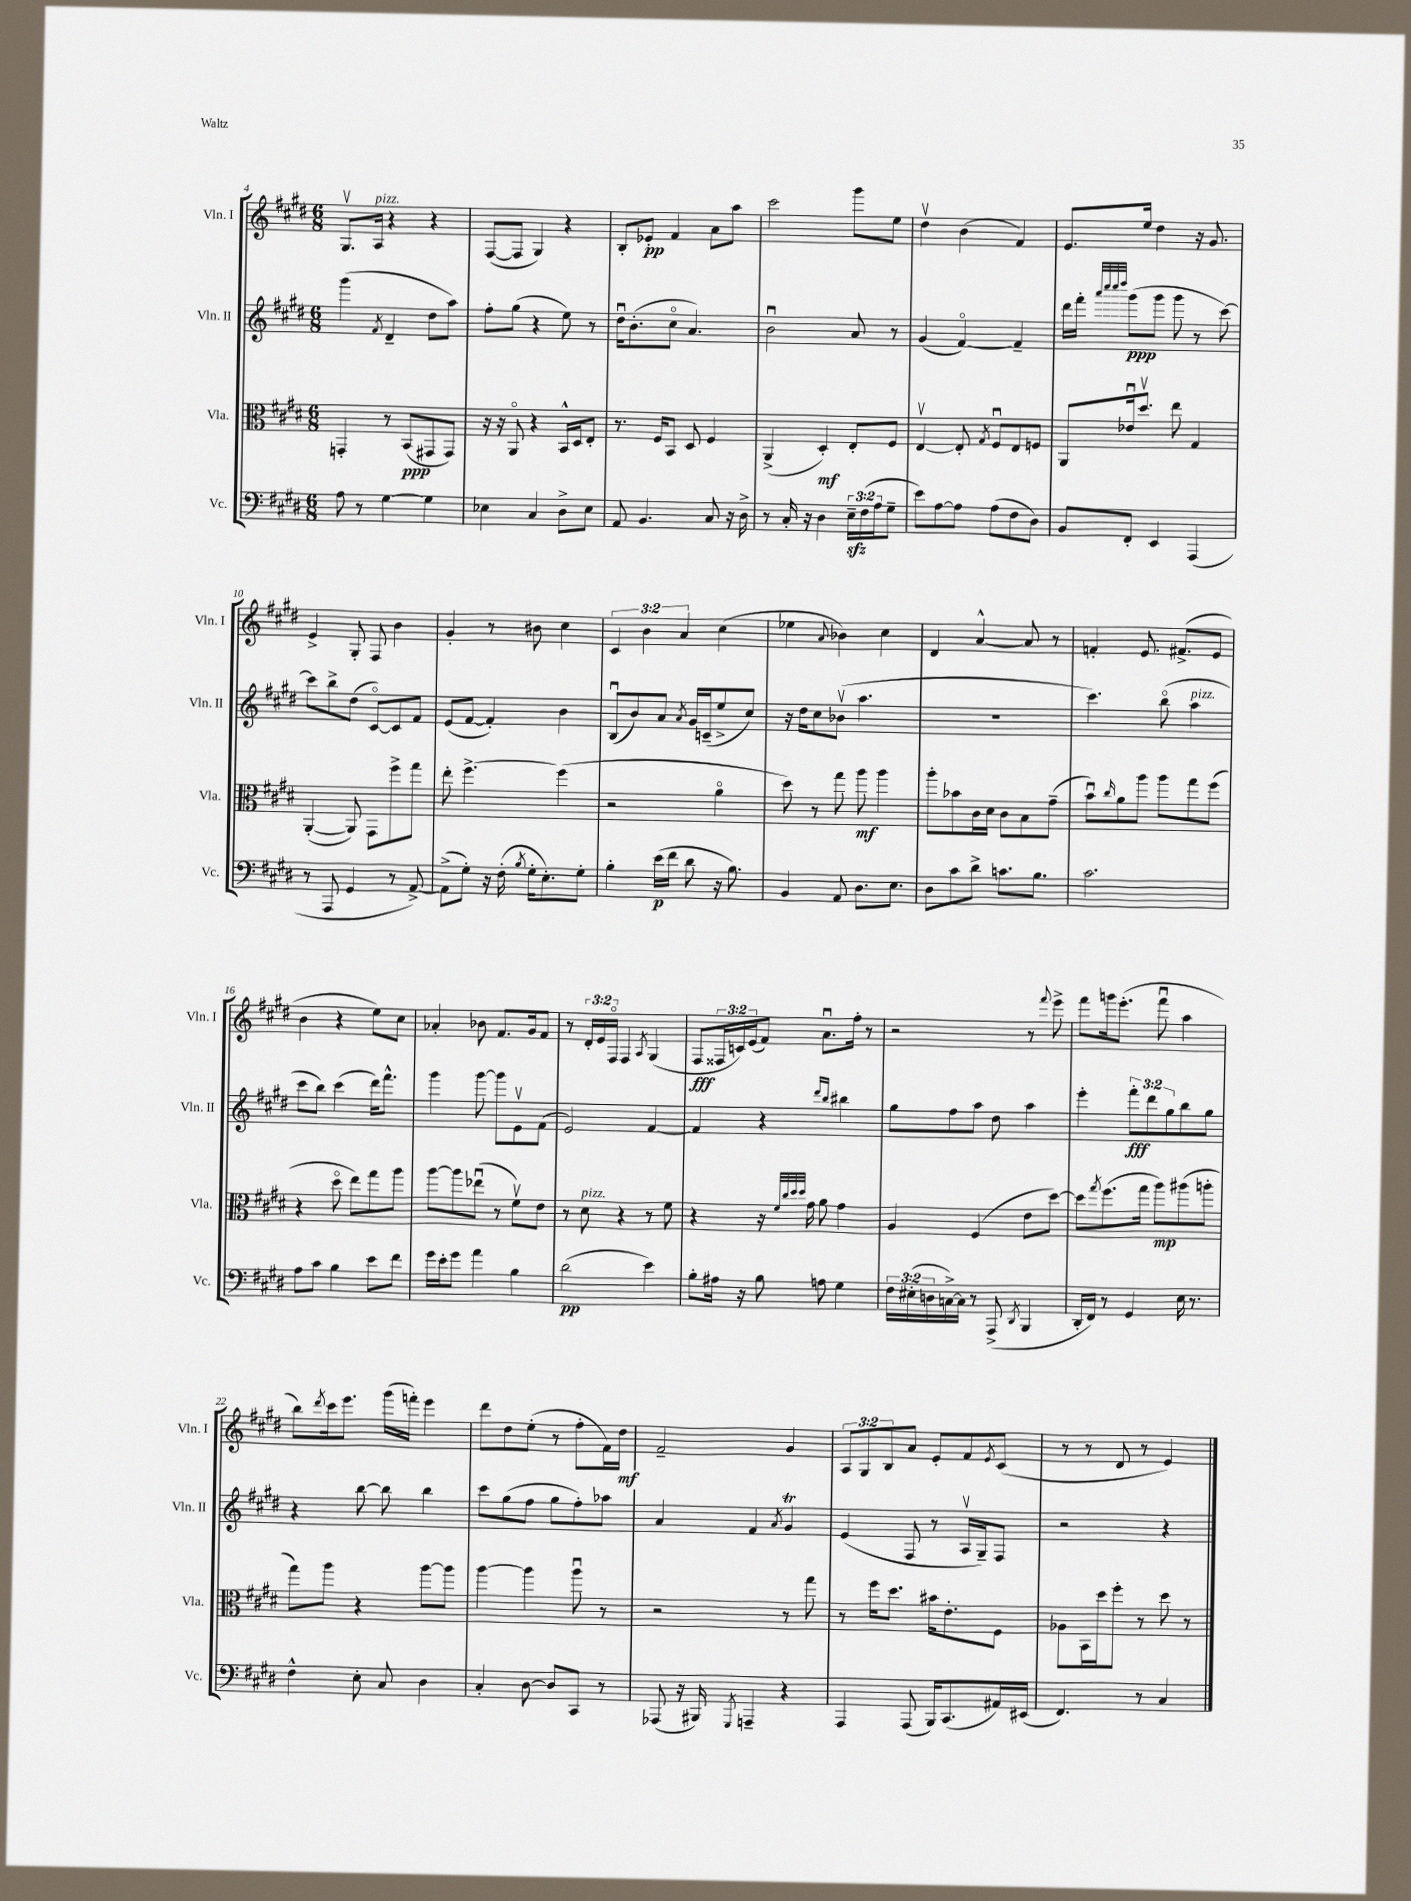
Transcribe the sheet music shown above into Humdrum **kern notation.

**kern	**kern	**kern	**kern
*staff4	*staff3	*staff2	*staff1
*clefF4	*clefC3	*clefG2	*clefG2
*k[f#c#g#d#]	*k[f#c#g#d#]	*k[f#c#g#d#]	*k[f#c#g#d#]
*M6/8	*M6/8	*M6/8	*M6/8
8A	4GG'	(4ggg#	8.G#v
8r	.	.	.
.	.	.	16A
.	.	8qf#	.
[4G#	8r	4d#~	4r
.	(8BB	.	.
4G#]	8GG#	8dd#	4r
.	8GG#)	8aa)	.
=	=	=	=
4E-	16r	8ff#'	([8F#
.	16r	.	.
.	8AAo	(8gg#	8F#]
4C#	4r	4r	4G#)
8D#^	16BB^^	8ee)	4r
.	16D#	.	.
8E-	8E'	8r	.
=	=	=	=
8AA	8.r	16dd#u	8B'
.	.	(8.b'	.
4.BB	.	.	8e-'
.	16F#	.	.
.	8BB	8cc#o	4f#
.	8D#	4.a)	.
8C#	4F#	.	8a
16r	.	.	8aa
16D#^	.	.	.
=	=	=	=
8r	(4AA^	2bu	2ccc#
16C#'	.	.	.
16r	.	.	.
4D#	4D#')	.	.
24E~	8E'	8a	8ggg#
(24F#	.	.	.
24A	.	.	.
8G#~	8F#	8r	8ee
=	=	=	=
8e)	[4Ev	(4g#	4dd#v
[8A	.	.	.
8A]	8E']	[4f#o)	(4b
.	8qG#	.	.
(8A	8F#u	.	.
8F#	8E	4f#~]	4f#)
8D#)	8F	.	.
=	=	=	=
8BB	8AA	16ddd#	8.e
.	.	16fff#'	.
.	.	32qqaaa	.
.	.	32qqcccc#	.
.	.	32qqcccc#	.
.	.	32qqdddd#	.
8FF#'	16e-u	(8ggg#	.
.	8.dd#v	.	16ee
4EE	.	8ggg#	4dd#
.	8ee	8ggg#	.
(4AAA	4G#	8r	16r
.	.	.	8.g#
.	.	[8ccc#)	.
=	=	=	=
8r	([4AA'	8ccc#]	4e^
8AAA	.	8bb^	.
4GG#	8AA])	(8dd#	8G#'
.	8GG#	[8c#o)	8F#
8r	8ff#^	8c#]	4b
[8AA^)	8gg#	8f#	.
=	=	=	=
(8AA^]	8ee'	(8e	4g#'
8G#')	[4.ff#^	[8f#	.
16r	.	4f#'])	8r
(16F#'	.	.	.
8qB	.	.	.
16G#'	.	.	8b#
8.E')	.	.	.
.	(4ff#]	4b	4cc#
8G#'	.	.	.
=	=	=	=
4B'	2r	(8Bu	6c#
.	.	8b)	.
.	.	.	6b
(16e	.	8a	.
16f#	.	.	.
.	.	.	6a
.	.	8qa	.
8d#	.	16g#	.
.	.	(16c~	.
16r	4ao	8ee^	(4cc#
8.B)	.	.	.
.	.	8cc#)	.
=	=	=	=
4BB	8dd#)	16r	4ee-
.	.	16dd#	.
.	8r	8cc#	.
.	.	.	8qqa
8AA	8gg#	(8b-v	4b-)
8.D#	8aa	4.aa	.
.	4aa	.	4cc#
8.E	.	.	.
=	=	=	=
8D#	8aa'	2.r	4d#
8c#	8b-	.	.
8d#^	16c#	.	[4a^^
.	16d#	.	.
8.c	8c#	.	.
.	8B	.	8a]
8.B	.	.	.
.	(8g#~	.	8r
=	=	=	=
2.c#	8bu)	4.ccc#)	4f'
.	16qqcc#	.	.
.	8a	.	.
.	8aa	.	8.e
.	8aa	(8bbo	.
.	.	.	(8.f#^
.	8gg#	4aa	.
.	(8ff#	.	8e
=	=	=	=
8A	4r	8ccc#	4b
8c#	.	8bb)	.
4B	8dd#o	(4ccc#	4r
.	8ee)	.	.
8e	8gg#	16ddd#)	8ee)
.	.	8.fff#^^	.
8f#	8aa	.	8cc#
=	=	=	=
16g#	[8aa	4ggg#	4a-'
16e'	.	.	.
8g#	8aa]	.	.
4a	(8ee-u	[8ggg#	8b-
.	8r	8ggg#]	8.f#
4B	8f#v)	8ev	.
.	.	.	16g#
.	8e	(8f#	8f#
=	=	=	=
(2d#	8r	2e)	8r
.	8d#	.	24d#'
.	.	.	24e
.	.	.	24F#o
.	4r	.	4F#
.	.	.	8qA
4e)	8r	[4f#	(4G#
.	8f#	.	.
=	=	=	=
8B'	4r	4f#]	8F#
16A#	.	.	24F##
.	.	.	24c)
16r	.	.	.
.	.	.	(24e
8B	16r	4r	8f#)
.	32qqf#	.	.
.	32qqcc#	.	.
.	32qqdd#	.	.
.	32qqdd#	.	.
.	16g#	.	.
8A	8a	.	8.au
.	.	16qqddd#	.
.	.	16qqbb	.
4G#	4g#	4bb#	.
.	.	.	16ff#'
.	.	.	8r
=	=	=	=
24F#	4A	8gg#	2r
(24E#'	.	.	.
24D	.	.	.
[16C^)	.	8ff#	.
16C]	.	.	.
8r	(4F#	8aa	.
(8AAA^	.	8dd#	.
8qDD#	.	.	.
4BBB	8e	4aa	8r
.	.	.	8qqfff#
.	[8dd#)	.	8eee^
=	=	=	=
16DD#'	8dd#]	4eee'	8fff#
16FF#)	.	.	.
.	8qgg#	.	.
8r	(8.ff#	.	16ggg
.	.	.	(8.eee'
4GG#	.	12fff#'	.
.	16gg#	.	.
.	.	12ddd#	.
.	8aa)	.	8fff#u
.	.	12gg#	.
16E	(8aa#	8bb	4aa
8.r	.	.	.
.	8aa'	8gg#	.
=	=	=	=
4F#^^	8gg#)	4r	8bb)
.	.	.	8qddd#
.	8aa	.	16ccc#
.	.	.	8.eee
8E'	4r	[8bb	.
8C#	.	8bb]	(16ggg#
.	.	.	16fff')
4D#	[8aa	4bb	4eee
.	8aa]	.	.
=	=	=	=
4C#'	[4aa	8ccc#	8ddd#
.	.	(8gg#	8dd#
[8D#	4aa]	8ff#	(8ee'
8D#]	.	8gg#	8r
8CC#	8aau	8ff#')	8ff#'
8r	8r	8aa-	16f#)
.	.	.	16dd#
=	=	=	=
(8AAA-	2r	4a	2f#~
16r	.	.	.
16BBB#)	.	.	.
8qGGG#	.	.	.
4AAA~	.	4f#	.
.	.	8qa	.
4r	8r	4g#	4g#
.	8gg#	.	.
=	=	=	=
4AAA	8r	(4e	12A
.	.	.	12G#
.	16ff#	.	.
.	.	.	12B
.	8.dd#	.	.
(8AAA	.	8F#	8a
16BBB)	16b#	8r	8e'
(8.CC#	8.e'	.	.
.	.	16Av	8f#
.	.	16G#~)	.
.	.	.	8qe
16AA#)	8F#	8F#	(8c#
(16EE#	.	.	.
=	=	=	=
4.FF#)	8A-	2r	8r
.	16BB	.	8r
.	16dd#	.	.
.	8ff#'	.	8d#
8r	8r	.	8r
4C#	8dd#	4r	4e)
.	8r	.	.
==	==	==	==
*-	*-	*-	*-
